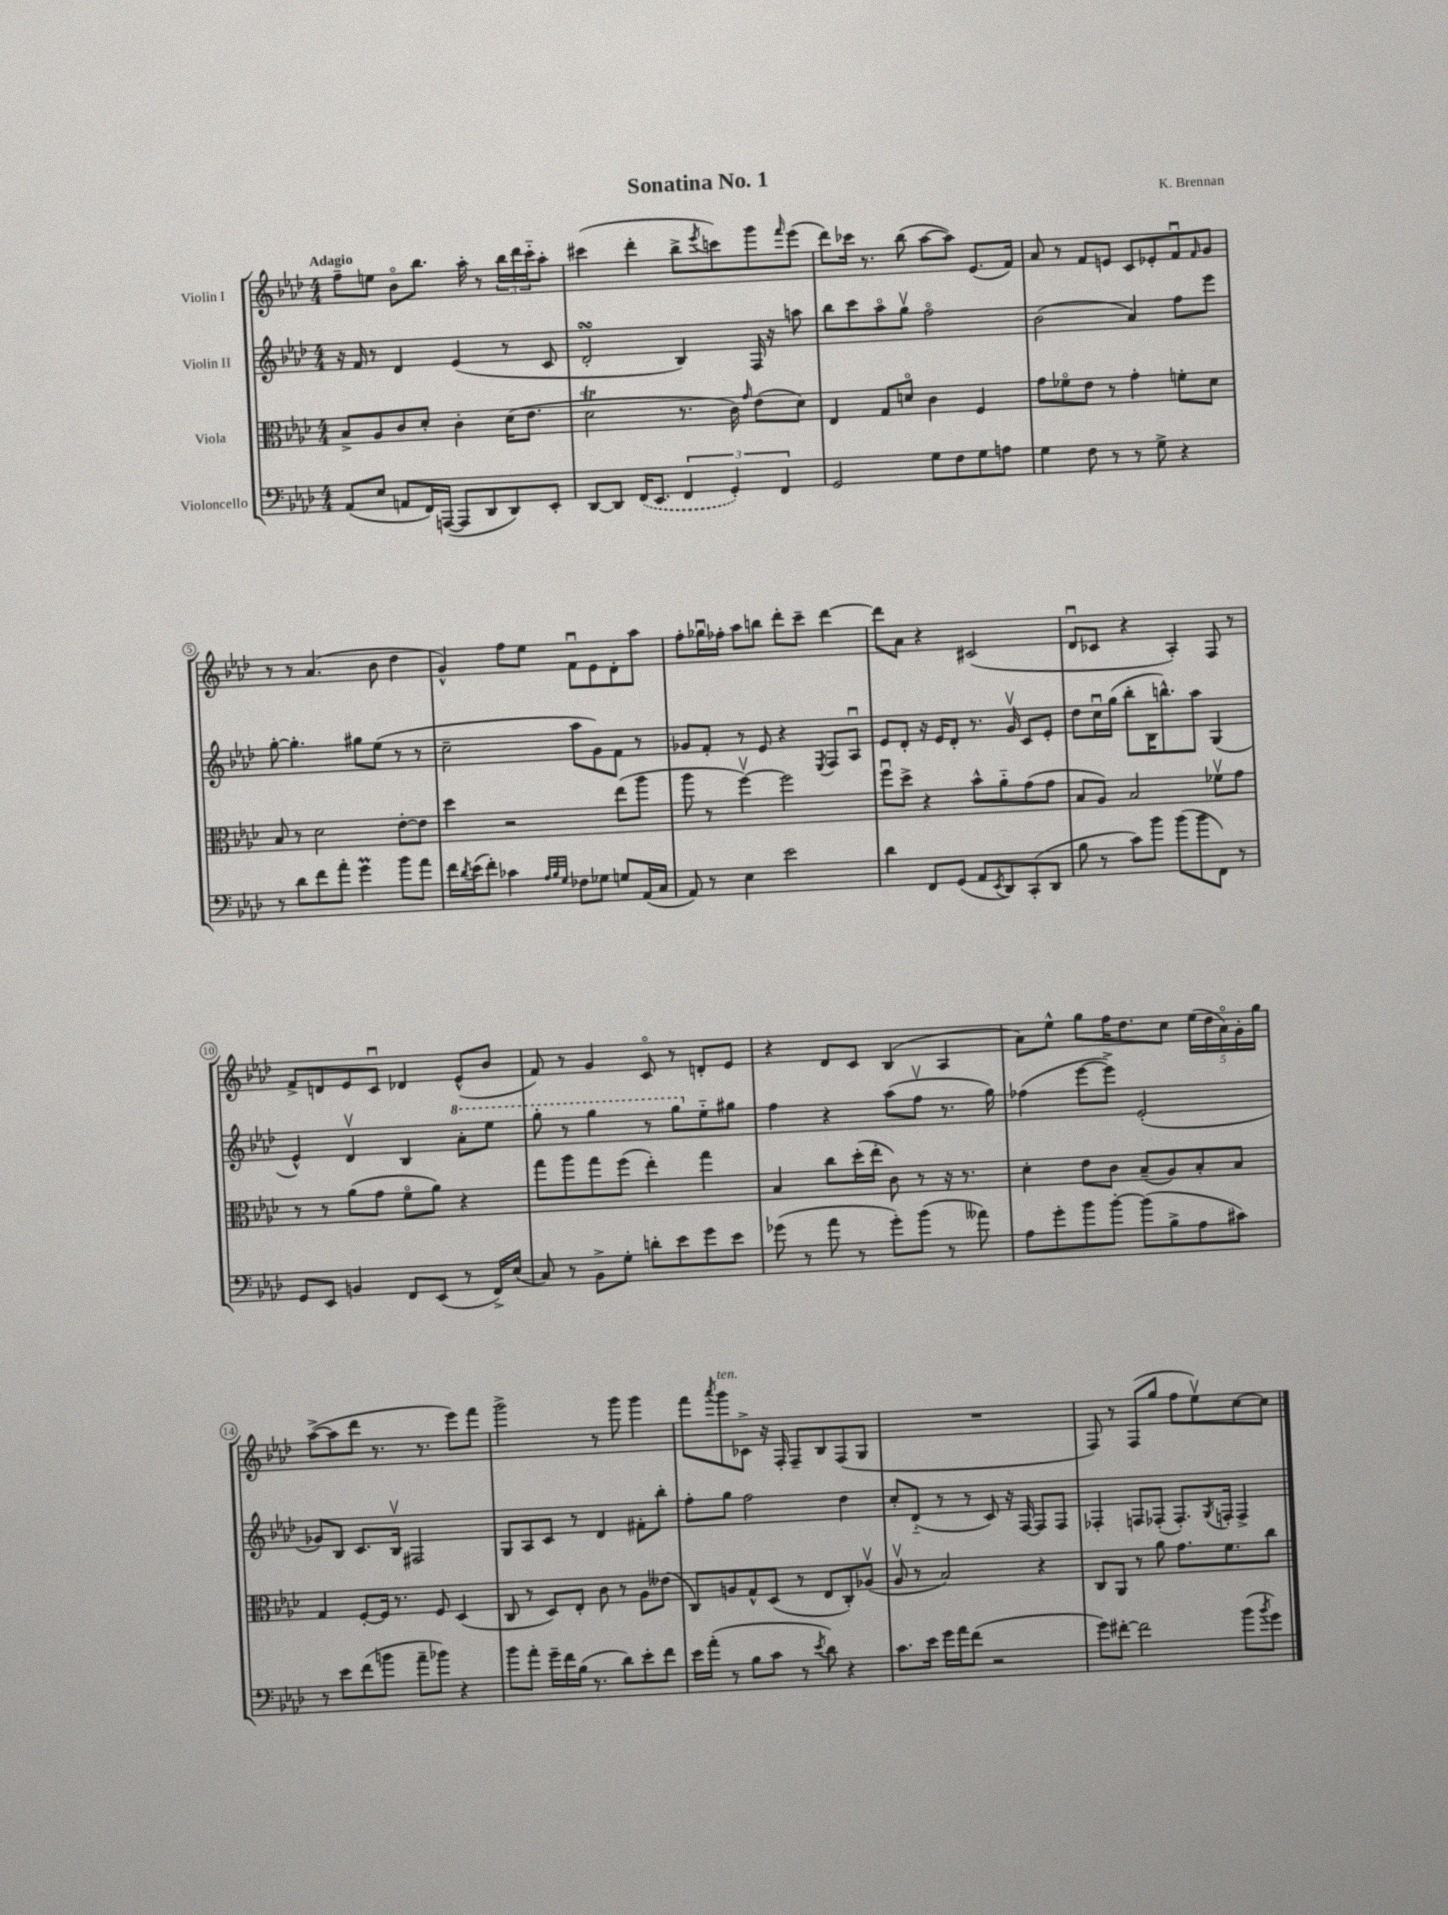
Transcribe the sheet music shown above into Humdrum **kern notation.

**kern	**kern	**kern	**kern
*part4	*part3	*part2	*part1
*staff4	*staff3	*staff2	*staff1
*I"Violoncello	*I"Viola	*I"Violin II	*I"Violin I
*clefF4	*clefC3	*clefG2	*clefG2
*k[b-e-a-d-]	*k[b-e-a-d-]	*k[b-e-a-d-]	*k[b-e-a-d-]
*M4/4	*M4/4	*M4/4	*M4/4
=1	=1	=1	=1
!	!	!	!LO:TX:a:B:t=Adagio
(8AA-/L	8B-^/L	16r	8ff~\L
.	.	16f/	.
8E-/J	8A-/	8r	8een\J
8AAn/L	8c/	4d-/	8b-\L
16FF/L)	8d-'/J	.	8.bb-\J
([16AAAn/JJ	.	.	.
8AAA/L]	4c'\	(4e-/	.
.	.	.	16aa-'\
8DD-/	.	.	8r
8DD-/)	(16d-\KL	8r	24bb-\LL
.	.	.	24ddd-\
.	8.e-\J	.	.
.	.	.	24ccc\J
8EE-'/J	.	8c/	8aa-'\J
=2	=2	=2	=2
[8DD-/L	2d-T\	2d-sSSs'/	(4ccc#X\
8DD-/J]	.	.	.
(16FF/KL	.	.	4ddd-'\
8.EE-/J	.	.	.
6FF/	8.r	4B-/)	8bb-^\L
.	.	.	8qeee-/
.	.	.	8cccn\)
6GG'/)	.	.	.
.	16c\)	.	.
.	16qqg/	.	.
.	(8e-\L	16F/	8ggg\
.	.	16r	.
6FF/	.	.	.
.	.	.	16qqfff/
.	8d-\J)	8aan\	(8eee-\J
=3	=3	=3	=3
2GG/	4E-/	8bb-\L	8ddd-\L)
.	.	8ccc\	16ccc-X\Jk
.	.	.	8.r
.	8G/L	8aa-\	.
.	8dn/J	8ggv\J	(8bb-\
8G\L	4c\	2ff\	[8aa-\L
8F\	.	.	8aa-\J])
8G\	4F/	.	(8.e-/L
8An\J	.	.	.
.	.	.	16f/Jk)
=4	=4	=4	=4
4G\	8g\L	(2b-\	8a-/
.	8f-X\	.	8r
8F\	8e-\J	.	8f/L
8r	8r	.	8en/J
8r	4g'\	4a-/)	8c/L
8G^\	.	.	8e-X'/
4r	8fn'\L	8ff\L	8fu/
.	.	.	16qqf/
.	8d-\J	8eee-\J	8g/J
!!LO:LB:g=z
=5	=5	=5	=5
8r	8B-/	[8gg'\	8r
8d-\L	8r	4.gg'\]	8r
8f\	2d-\	.	(4.a-/
8a-'\J	.	.	.
4gm\	.	8gg#X\L	.
.	.	(8ee-\J	8b-\
8b-\L	[8e-'\L	8r	4dd-\
8a-\J	8e-\J]	8r	.
=6	=6	=6	=6
16f\LL	4dd-\	2cc~\	4g^^/)
8qd-/	.	.	.
(16e-\J	.	.	.
8f'\J)	.	.	.
4c-X\	2r	.	8ff\L
.	.	.	8ee-\J
32qqA-/LLL	.	.	.
32qqB-/	.	.	.
32qqG/JJJ	.	.	.
8F-X\L	.	8aa-\L	8fu\L
8G-X\J	.	8g\)	8e-\
8Gn/L	(8ee-\L	8f\J	8d-'\
(16AA-/L	8aa-\J	8r	8aa-\J
16C/JJ	.	.	.
=7	=7	=7	=7
8AA-/)	8aa-\	8g-X/L	8ff'\L
8r	8r	8f'/J	16gg-Xu\L
.	.	.	16ff-X'\JJ
4E-\	[4ffv\)	8r	8aa-\L
.	.	8e-/	8bbn\J
2e-\	2ff\]	4r	8ddd-'\L
.	.	.	8ccc~\J
.	.	8qE-/	.
.	.	8F/L	[4ddd-\
.	.	8A-u/J	.
=8	=8	=8	=8
4d-\	8ffu\L	8e-/L	8ddd-\L]
.	8dd-^\J	8d-'/J	8a-\J
8FF/L	4r	16r	4r
.	.	16e-/KL	.
(8GG/J	.	8d-'/J	.
8AA-/L	8b-^^\L	8.r	(2c#X/
8qEE-/	.	.	.
8DD-/)	8a-\	.	.
.	.	16gv/	.
(8CC'/	(8g\	8c/L	.
8DD-/J	8g\J	8e-'/J	.
=9	=9	=9	=9
8B-\	8B-/L	8dd-\L	8d-u/L
8r	8A-/J)	16ccu\L	8c-X/J
.	.	(16gg\JJ	.
8c\L)	2B-/	8bb-'\L	4r
8b-\J	.	16B-\K	.
.	.	8.bbn^^\)	.
(8b-\L	.	.	4A-'/)
8b-\	.	8aa-\J	.
8FF\J)	8f-Xv\L	(4G/	8F/
8r	8g\J	.	8r
!!LO:LB:g=z
=10	=10	=10	=10
8GG/L	8r	4e-^^/)	8f^/L
8EE-/J	8r	.	8dn/
4BBn/	(8a-\L	4d-v/	8e-/
.	8g\J	.	8cu/J
8FF/L	8f\L	4B-/	4d-X/
(8EE-/J	8a-\J)	.	.
*	*	*8va	*
8r	4r	8aa-'\L	(8e-^^/L
16FF^/LL)	.	8eee-\J	8b-/J
(16E-/JJ	.	.	.
=11	=11	=11	=11
8C/)	8gg\L	8ggg'\	8f/)
8r	8aa-\	8r	8r
8BB-^\L	8gg\	4ggg\	4g/
8G'\J	(8ff\J	.	.
8dn'\L	4ee-'\)	8r	8c/
8e-\	.	8ggg\L	8r
*	*	*X8va	*
8g\	4gg\	8ee-\	8dn'/L
8e-\J	.	8gg#X\J	8e-/J
=12	=12	=12	=12
(8g-X\	4B-/	4ff\	4r
8r	.	.	.
8a-\	8cc\L	4r	8d-/L
8r	(16dd-'\L	.	8c/J
.	16ee-'\JJ	.	.
8g-'\L)	8c\)	(8aa-\L	(4B-/
(8b-\J	8r	8ffv\J	.
8r	16r	8.r	4A-/
.	8.r	.	.
8a--X\)	.	.	.
.	.	16gg\)	.
=13	=13	=13	=13
8A-\L	4d-'\	(4ff-X\	8a-\L)
8g'\	.	.	8ee-^^\J
8b-\	8e-\L	[8eee-\L	8gg\L
[8b-'\J	8c\J	8eee-^\J])	16ff\K
.	.	.	8.dd-\
(8b-\L]	(8B-~/L	(2e-'/	.
8B-^\	8A-/)	.	8cc\J
8A-\	8B-'/	.	(20ee-\LL
.	.	.	20dd-\
.	.	.	20a-\)
8c#X\J)	8B-/J	.	.
.	.	.	20g'\
.	.	.	20gg\JJ
!!LO:LB:g=z
=14	=14	=14	=14
8r	4G/	8g-X/L)	([8aa-^\L
8e-\L	.	8B-/J	8aa-\]
(8f\	[8F'/L	8.c/L	8ddd-\J
8bn\J	16F/Jk]	.	8.r
.	8.r	16B-v/Jk	.
8a-~\L	.	2F#X/	.
.	.	.	8.r
8b-X\J)	8F/	.	.
4r	(4D-/	.	8eee-\L)
.	.	.	8fff\J
=15	=15	=15	=15
8b-\L	8C/	8G/L	2ggg^\
8a-'\J	8r	8A-/	.
16g~\LL	8D-/L)	8c/J	.
16f\	.	.	.
(16B-\JJ	8E-'/J	8r	.
8.r	.	.	.
.	8c\	4d-/	8r
8d-\L)	8r	.	8ggg\
8e-'\	8A-\L	8f#X'\L	4ggg\
8f\J	(8e--X\J	8bb-'\J	.
=16	=16	=16	=16
16e-\LL	8C/L)	8ff'\L	8fff\L
(16a-'\JJ	.	.	.
.	.	.	8qaaa-/
!	!	!	!LO:TX:a:i:t=ten.
8r	8An/	8gg\J	8ggg\
8B-\L	8G^^/	2ff\	8c-X^\J
8c\J	(8D-/J	.	16r
.	.	.	16F'/
8r	8r	.	8F~/L
8qe-/	.	.	.
8d-\)	8E-/L	.	8B-/
4r	8C'/)	4dd-\	(8F/
.	(8A-Xv/J	.	8G/J
=17	=17	=17	=17
8.c\L	8A-v/	8cc'/L	1r
.	8r	(8d-/J	.
16e-\Jk	.	.	.
16g\LL	2B-/)	8r	.
16a-\J	.	.	.
(8f\J	.	8r	.
2r	.	8c/)	.
.	.	16r	.
.	.	[16F/	.
.	4r	8F/L]	.
.	.	8F/J	.
=18	=18	=18	=18
8g\L)	8C/L	4F-X'/	8F/)
[8f#X'\J	8AA-/J	.	8r
2f#\]	8r	8Fn/L	(8F/L
.	8a-\	(8F-X'/J	8gg/J
.	8.g\L	8.F-'/L)	8ff\L
.	.	.	8ee-v\)
.	.	8qG/	.
.	8.f\	16Fn'/Jk	.
(8b-\L	.	4F^/	[8cc\
8qb-/	.	.	.
8g\J)	8cc\J	.	8cc\J]
==	==	==	==
*-	*-	*-	*-
